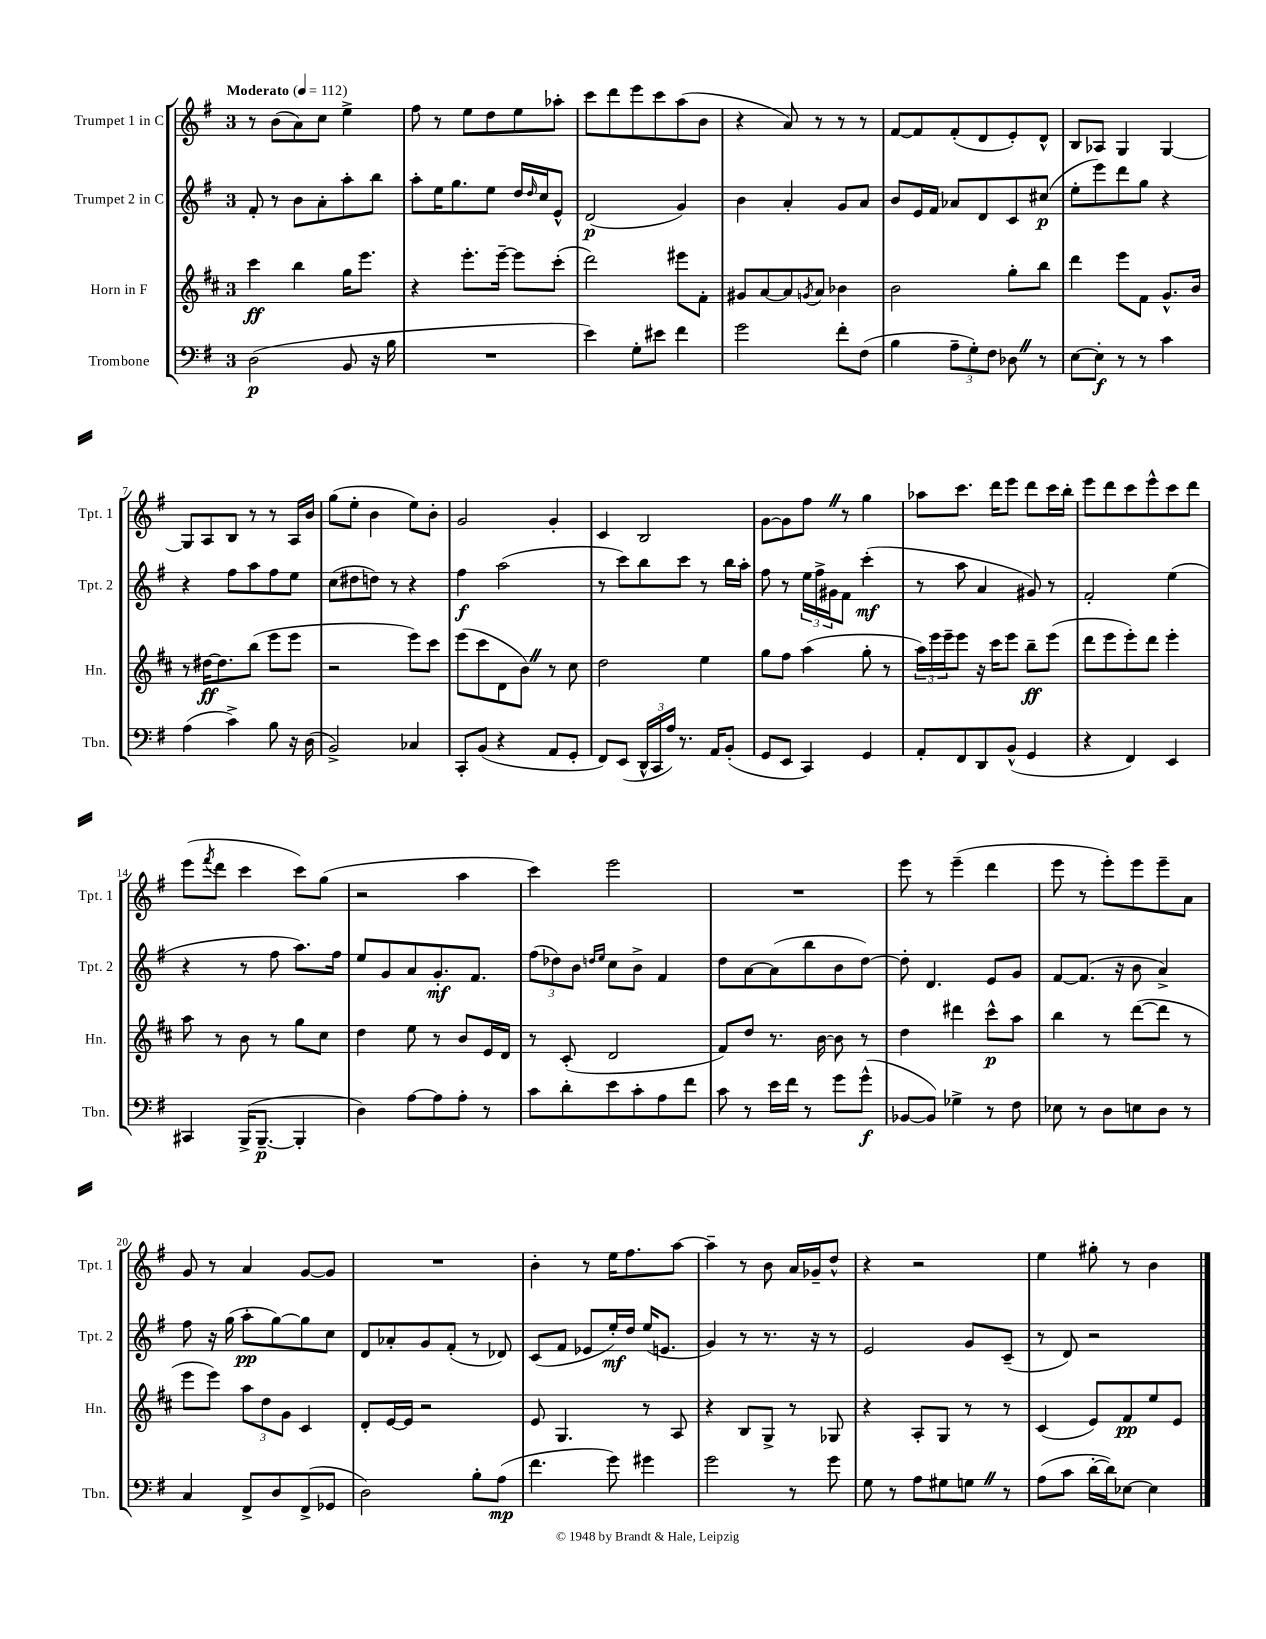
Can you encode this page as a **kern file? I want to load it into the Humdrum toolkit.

**kern	**kern	**kern	**kern
*staff4	*staff3	*staff2	*staff1
*clefF4	*clefG2	*clefG2	*clefG2
*k[f#]	*k[f#c#]	*k[f#]	*k[f#]
*M3/4	*M3/4	*M3/4	*M3/4
*MM112	*MM112	*MM112	*MM112
(2D	4ccc#	8f#'	8r
.	.	8r	(8b
.	4bb	8b	8a)
.	.	8a'	8cc
8BB	16gg	8aa'	4ee^
.	8.eee	.	.
16r	.	8bb	.
16B	.	.	.
=	=	=	=
2.r	4r	8aa'	8ff#
.	.	16ee	8r
.	.	8.gg	.
.	8.eee'	.	8ee
.	.	8ee	8dd
.	[16eee~	.	.
.	8eee]	16dd	8ee
.	.	16qqdd	.
.	.	16cc	.
.	(8ccc#'	8e^^	8aa-'
=	=	=	=
4e)	2ddd)	(2d	8ccc
.	.	.	8ddd
8G'	.	.	8eee
8e#	.	.	8ccc
4f#	8eee#	4g)	(8aa
.	8f#'	.	8b
=	=	=	=
2g	8g#	4b	4r
.	[8a	.	.
.	8a]	4a'	8a)
.	8qg	.	.
.	8a	.	8r
8f#'	4b-	8g	8r
(8F#	.	8a	8r
=	=	=	=
4B	2b	8b	[8f#
.	.	16e	8f#]
.	.	16f#	.
12A~	.	8a-	(8f#'
12G')	.	.	.
.	.	8d	8d
12F#	.	.	.
8D-	8gg'	8c	8e')
8r	8bb	(8cc#	8d^^
=	=	=	=
[8E	4ddd	8ee'	8B
8E']	.	8eee)	8A-
8r	8eee	8ddd	4G
8r	8f#	8gg	.
4c	8.g^^	4r	[4G
.	16b	.	.
=	=	=	=
(4A	8r	4r	8G]
.	[16dd#	.	8A
.	8.dd#]	.	.
4c^)	.	8ff#	8B
.	(8bb	8aa	8r
8B	8eee	8ff#	8r
16r	8eee	8ee	16A
(16D	.	.	16b
=	=	=	=
2BB^)	2r	(8cc	(8gg
.	.	8dd#	8ee'
.	.	8dd)	4b
.	.	8r	.
4C-	8eee)	4r	8ee)
.	8ccc#	.	8b'
=	=	=	=
8CC'	(8eee	4ff#	2g
(8BB	8ccc#	.	.
4r	8d	(2aa	.
.	8b)	.	.
8AA	8r	.	4g'
8GG'	8cc#	.	.
=	=	=	=
8FF#)	2dd	8r	4c
(8EE	.	8ccc)	.
24DD^^	.	8bb	2B
24CC	.	.	.
24A)	.	.	.
8.r	.	8ccc	.
.	4ee	8r	.
16AA	.	.	.
(8BB'	.	16bb	.
.	.	16aa'	.
=	=	=	=
8GG	8gg	8ff#	[8g
8EE	8ff#	8r	8g]
4CC)	(4aa	24ee	8ff#
.	.	24ff#^	.
.	.	24g#	.
.	.	8f#	8r
4GG	8gg'	(4ccc'	4gg
.	8r	.	.
=	=	=	=
8AA'	24aa)	8r	8aa-
.	24eee	.	.
.	24eee~	.	.
8FF#	8eee	8aa	8.ccc
8DD	16r	4a	.
.	16ccc#	.	16ddd
(8BB^^	8eee	.	8eee
4GG	8bb~	8g#)	8ddd
.	(8eee	8r	16ccc
.	.	.	16bb'
=	=	=	=
4r	8ddd	2f#'	8eee
.	8eee	.	8ddd
4FF#)	8eee')	.	8ccc
.	8ddd	.	8eee^^
4EE	4eee'	(4ee	8ccc
.	.	.	8ddd
=	=	=	=
4CC#	8aa	4r	(8eee
.	.	.	8qfff#
.	8r	.	8ddd
(16BBB^	8b	8r	4ccc
[8.BBB~	.	.	.
.	8r	8ff#	.
4BBB']	8gg	8.aa)	8ccc)
.	8cc#	.	(8gg
.	.	16ff#	.
=	=	=	=
4D)	4dd	8ee	2r
.	.	8g	.
[8A	8ee	8a	.
8A]	8r	8.g'	.
8A'	8b	.	4aa
.	.	8.f#	.
8r	16e	.	.
.	16d	.	.
=	=	=	=
8c	8r	(12ff#	4ccc)
.	.	12dd-)	.
8d'	(8c#'	.	.
.	.	12b	.
.	.	16qqdd	.
.	.	16qqee	.
8e	2d	8cc	2eee
8c'	.	8b^	.
8A	.	4f#	.
8f#	.	.	.
=	=	=	=
8c	8f#)	8dd	2.r
8r	8dd	[8a	.
16e	8.r	(8a]	.
16f#	.	.	.
8r	.	8bb	.
.	[16b	.	.
8g	8b]	8b	.
(8g^^	8r	[8dd)	.
=	=	=	=
[8BB-	4dd	8dd']	8eee
8BB-])	.	4.d	8r
4G-^	4ddd#	.	(4eee~
8r	8ccc#^^	8e	4ddd
8F#	8aa	8g	.
=	=	=	=
8E-	4bb	[8f#	8eee
8r	.	(8.f#]	8r
8D	8r	.	8eee')
.	.	16r	.
8E	([8ddd	8b	8eee
8D	8ddd]	4a^)	8eee~
8r	8r	.	8a
=	=	=	=
4C	8eee	8ff#	8g
.	8eee)	16r	8r
.	.	(16gg	.
8FF#^	12aa	8aa'	4a
.	12dd	.	.
8D	.	[8gg)	.
.	12g	.	.
(8FF#^	4c#	8gg]	[8g
8GG-	.	8cc	8g]
=	=	=	=
2D)	8d'	8d	2.r
.	[16e	8a-'	.
.	16e]	.	.
.	2r	8g	.
.	.	(8f#'	.
8B'	.	8r	.
(8A	.	8d-)	.
=	=	=	=
4.f#	8e	(8c	4b'
.	4.G	8f#	.
.	.	8e-	8r
8g)	.	16ee')	16ee
.	.	16dd	8.ff#
4g#	8r	(16ee	.
.	.	8.e	.
.	8A	.	[8aa
=	=	=	=
2g	4r	4g)	4aa~]
.	8B	8r	8r
.	8G^	8.r	8b
8r	8r	.	16a
.	.	16r	16g-~
8g	8G-	8r	8dd^^
=	=	=	=
8G	4r	2e	4r
8r	.	.	.
8A	8A'	.	2r
8G#	8G	.	.
8G	8r	8g	.
8r	8r	(8c~	.
=	=	=	=
(8A	(4c#	8r	4ee
8c	.	8d)	.
[16d'	8e)	2r	8gg#'
16d])	.	.	.
[8E-	8f#	.	8r
4E-]	8ee	.	4b
.	8e	.	.
==	==	==	==
*-	*-	*-	*-
